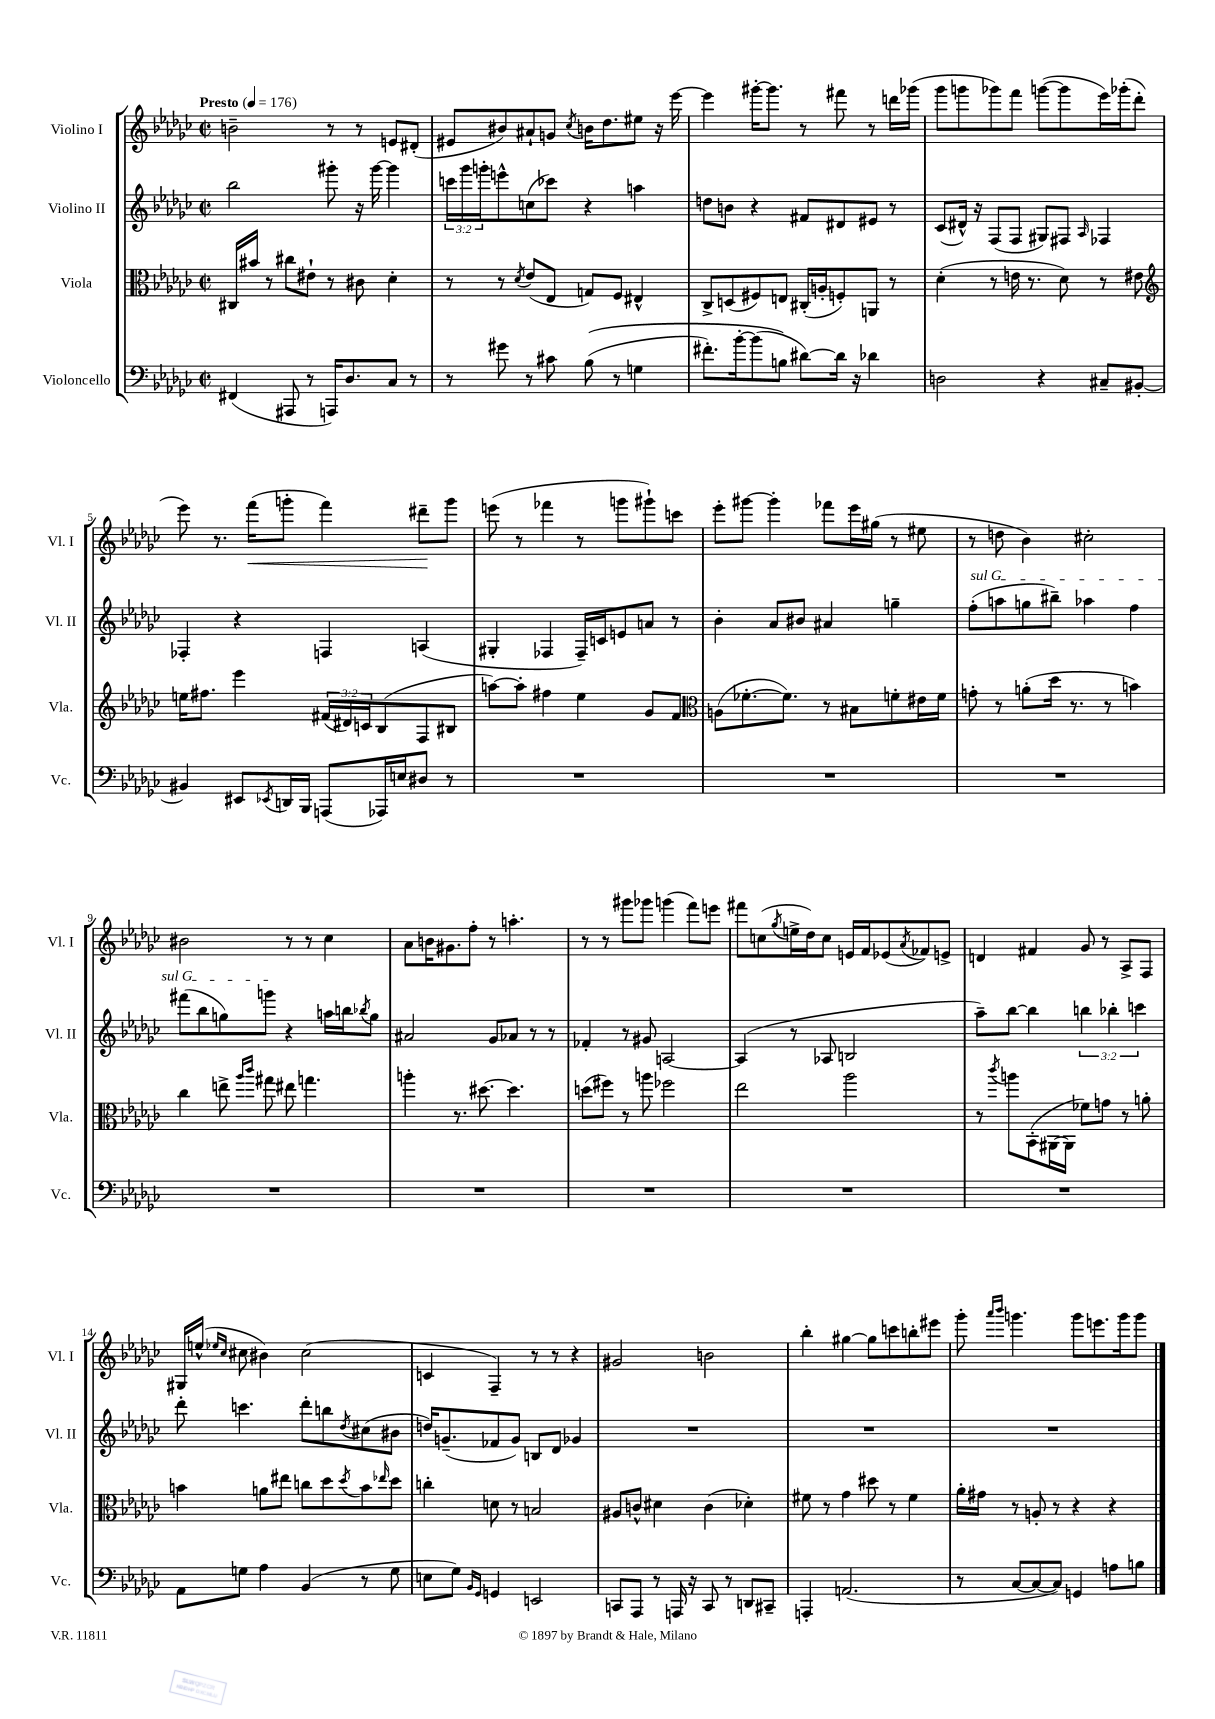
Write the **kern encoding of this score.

**kern	**kern	**kern	**kern
*staff4	*staff3	*staff2	*staff1
*clefF4	*clefC3	*clefG2	*clefG2
*k[b-e-a-d-g-c-]	*k[b-e-a-d-g-c-]	*k[b-e-a-d-g-c-]	*k[b-e-a-d-g-c-]
*M2/2	*M2/2	*M2/2	*M2/2
*met(c|)	*met(c|)	*met(c|)	*met(c|)
*MM176	*MM176	*MM176	*MM176
(4FF#	16C#	2bb-	2b~
.	16b#	.	.
.	8r	.	.
8AAA#	8cc#	.	.
8r	8e#`	.	.
16AAA)	8r	8ggg#'	8r
8.D-	.	.	.
.	8c#	16r	8r
.	.	[16ggg#	.
8C-	4d-'	4ggg#]	8e
8r	.	.	(8d#'
=	=	=	=
8r	8r	24ccc	8e#
.	.	24ggg-	.
.	.	24ggg'	.
8g#	8r	8eee^^	8b#)
.	8qd-	.	.
8r	(8e-	(8cc	8a#`
8c#	8E-	8ccc-)	8g
.	.	.	8qcc-
&((8B-	8G)	4r	16b
.	.	.	8.dd-
8r	8F	.	.
4G	4E#^^	4aa	8ee#
.	.	.	16r
.	.	.	[16eee-
=	=	=	=
8.f#')	8C-^	8dd	4eee-]
.	(8D	8b	.
[16b-'	.	.	.
(8b-]	8F#)	4r	[16ggg#'
.	.	.	8.ggg#]
8B&)	8E	.	.
[8d#)	(16C#'	8f#	8r
.	16A'	.	.
16d#]	8F')	8d#	8fff#
16r	.	.	.
4d-	8AA	8e#	8r
.	8r	8r	16ddd
.	.	.	(16ggg-
=	=	=	=
2D	(4d-'	(8c-	8ggg-
.	.	16d#^^)	8ggg
.	.	16r	.
.	8r	(8F	8ggg-)
.	16e	8F	8fff
.	8.r	.	.
4r	.	8G#)	([8ggg
.	8d-)	8F#	8ggg]
.	.	16qqA-	.
8C#~	8r	4F-	16eee-)
.	.	.	(16ggg-'
[8BB#'	8e#	.	8ddd-'
=	=	=	=
*	*clefG2	*	*
4BB#]	16ee	4F-'	8eee-)
.	8.ff#	.	.
.	.	.	8.r
8EE#	4eee-	4r	.
.	.	.	(16fff
8qEE-	.	.	.
16DD	.	.	8ggg'
16BBB-	.	.	.
(8AAA	(24f#	4F	4fff)
.	24d#)	.	.
.	24c	.	.
16AAA-)	(8B-	.	.
16E	.	.	.
8D#	8F	(4A	8ddd#~
8r	8B#	.	8ggg
=	=	=	=
1r	[8aa)	4G#'	(8eee
.	8aa']	.	8r
.	4ff#	4F-	4fff-
.	4ee-	16F-~)	8r
.	.	16c	.
.	.	8e	8ggg
.	8g-	8a	8ggg#`)
.	8f	8r	8ccc
=	=	=	=
*	*clefC3	*	*
1r	(8A	4b-'	8eee-'
.	[8.f-'	.	[8ggg#
.	.	8a-	4ggg#']
.	8.f-])	.	.
.	.	8b#	.
.	8r	4a#	8fff-
.	8B#	.	16eee-
.	.	.	(16gg#
.	8f'	4gg~	8r
.	16e#	.	8ee#
.	16f	.	.
=	=	=	=
1r	8g'	(8ff'	8r
.	8r	8aa	8dd
.	(8a'	8gg	4b-)
.	16dd-	8bb#~)	.
.	8.r	.	.
.	.	4aa-	2cc#'
.	8r	.	.
.	4b)	4ff	.
=	=	=	=
1r	4cc-	(8fff#	2b#
.	.	8bb-	.
.	8ee^	8gg)	.
.	16qqaa-	.	.
.	16qqccc-	.	.
.	8gg#	8ggg	.
.	8ee#	4r	8r
.	4.gg	.	8r
.	.	16aa	4cc-
.	.	16bb	.
.	.	8qbb-	.
.	.	8gg	.
=	=	=	=
1r	4aa'	2a#	8a-
.	.	.	16b
.	.	.	8.g#
.	8.r	.	.
.	.	.	8ff'
.	[8.dd#	.	.
.	.	8g-	8r
.	4.dd#]	8a-	4.aa'
.	.	8r	.
.	.	8r	.
=	=	=	=
1r	(8dd	4f-'	8r
.	8ff#)	.	8r
.	8r	8r	8ggg#
.	8aa	8g#	8ggg-
.	2ff-	[2A	(4ggg
.	.	.	8fff)
.	.	.	8eee
=	=	=	=
1r	2ee-	(4A]	8fff#
.	.	.	(8cc
.	.	.	8qgg-
.	.	8r	16ee^
.	.	.	16dd-)
.	.	8A-	8cc
.	2aa-	2B	16e
.	.	.	16f
.	.	.	(8e-
.	.	.	8qa-
.	.	.	8f-)
.	.	.	8e^
=	=	=	=
1r	8r	8aa-~)	4d
.	8qccc-	.	.
.	8aa	[8bb-	.
.	(8BB-'	4bb-]	4f#
.	[16AA#	.	.
.	16AA#]	.	.
.	8f-)	6bb	8g-
.	8g	.	8r
.	.	6bb-'	.
.	8r	.	8A-^
.	.	6ccc	.
.	8a'	.	8F
=	=	=	=
8AA-	4b	8ddd-'	16G#
.	.	.	(16ee^^
.	.	.	16qqee-
.	.	.	16qqcc-
8G	.	4.ccc	8cc#
4A-	8a	.	4b#)
.	8ee#	.	.
(4BB-	8cc	8ddd-'	(2cc#
.	8dd-	8bb	.
.	8qdd-	8qdd-	.
8r	8b	(8cc#	.
.	16qqee-	.	.
8G	8dd-	8b#	.
=	=	=	=
8E	4cc'	16dd)	4c
.	.	(8.g~	.
8G-)	.	.	.
16qqBB-	.	.	.
16qqGG-	.	.	.
4GG	8d	8f-	4F~)
.	8r	8g)	.
2EE	2B	8B	8r
.	.	8d-	8r
.	.	4g-	4r
=	=	=	=
8CC	8A#	1r	2g#
8AAA-	8c^^	.	.
8r	4d#	.	.
16AAA	.	.	.
16r	.	.	.
8CC	(4c	.	2b
8r	.	.	.
8DD	4d-')	.	.
8CC#~	.	.	.
=	=	=	=
4AAA'	8f#	1r	4bb-'
.	8r	.	.
(2.AA	4g-	.	[4gg#
.	8dd#	.	8gg#]
.	8r	.	8ccc
.	4f#	.	8bb'
.	.	.	8eee#
=	=	=	=
8r	16a-'	1r	8ggg-'
.	16g#	.	.
.	.	.	16qqaaa-
.	.	.	16qqbbb-
[8C-	8r	.	4.ggg
8C-_	8A'	.	.
8C-])	8r	.	.
4GG	4r	.	8ggg
.	.	.	8.eee
8A	4r	.	.
.	.	.	16ggg
8B	.	.	8ggg
==	==	==	==
*-	*-	*-	*-
